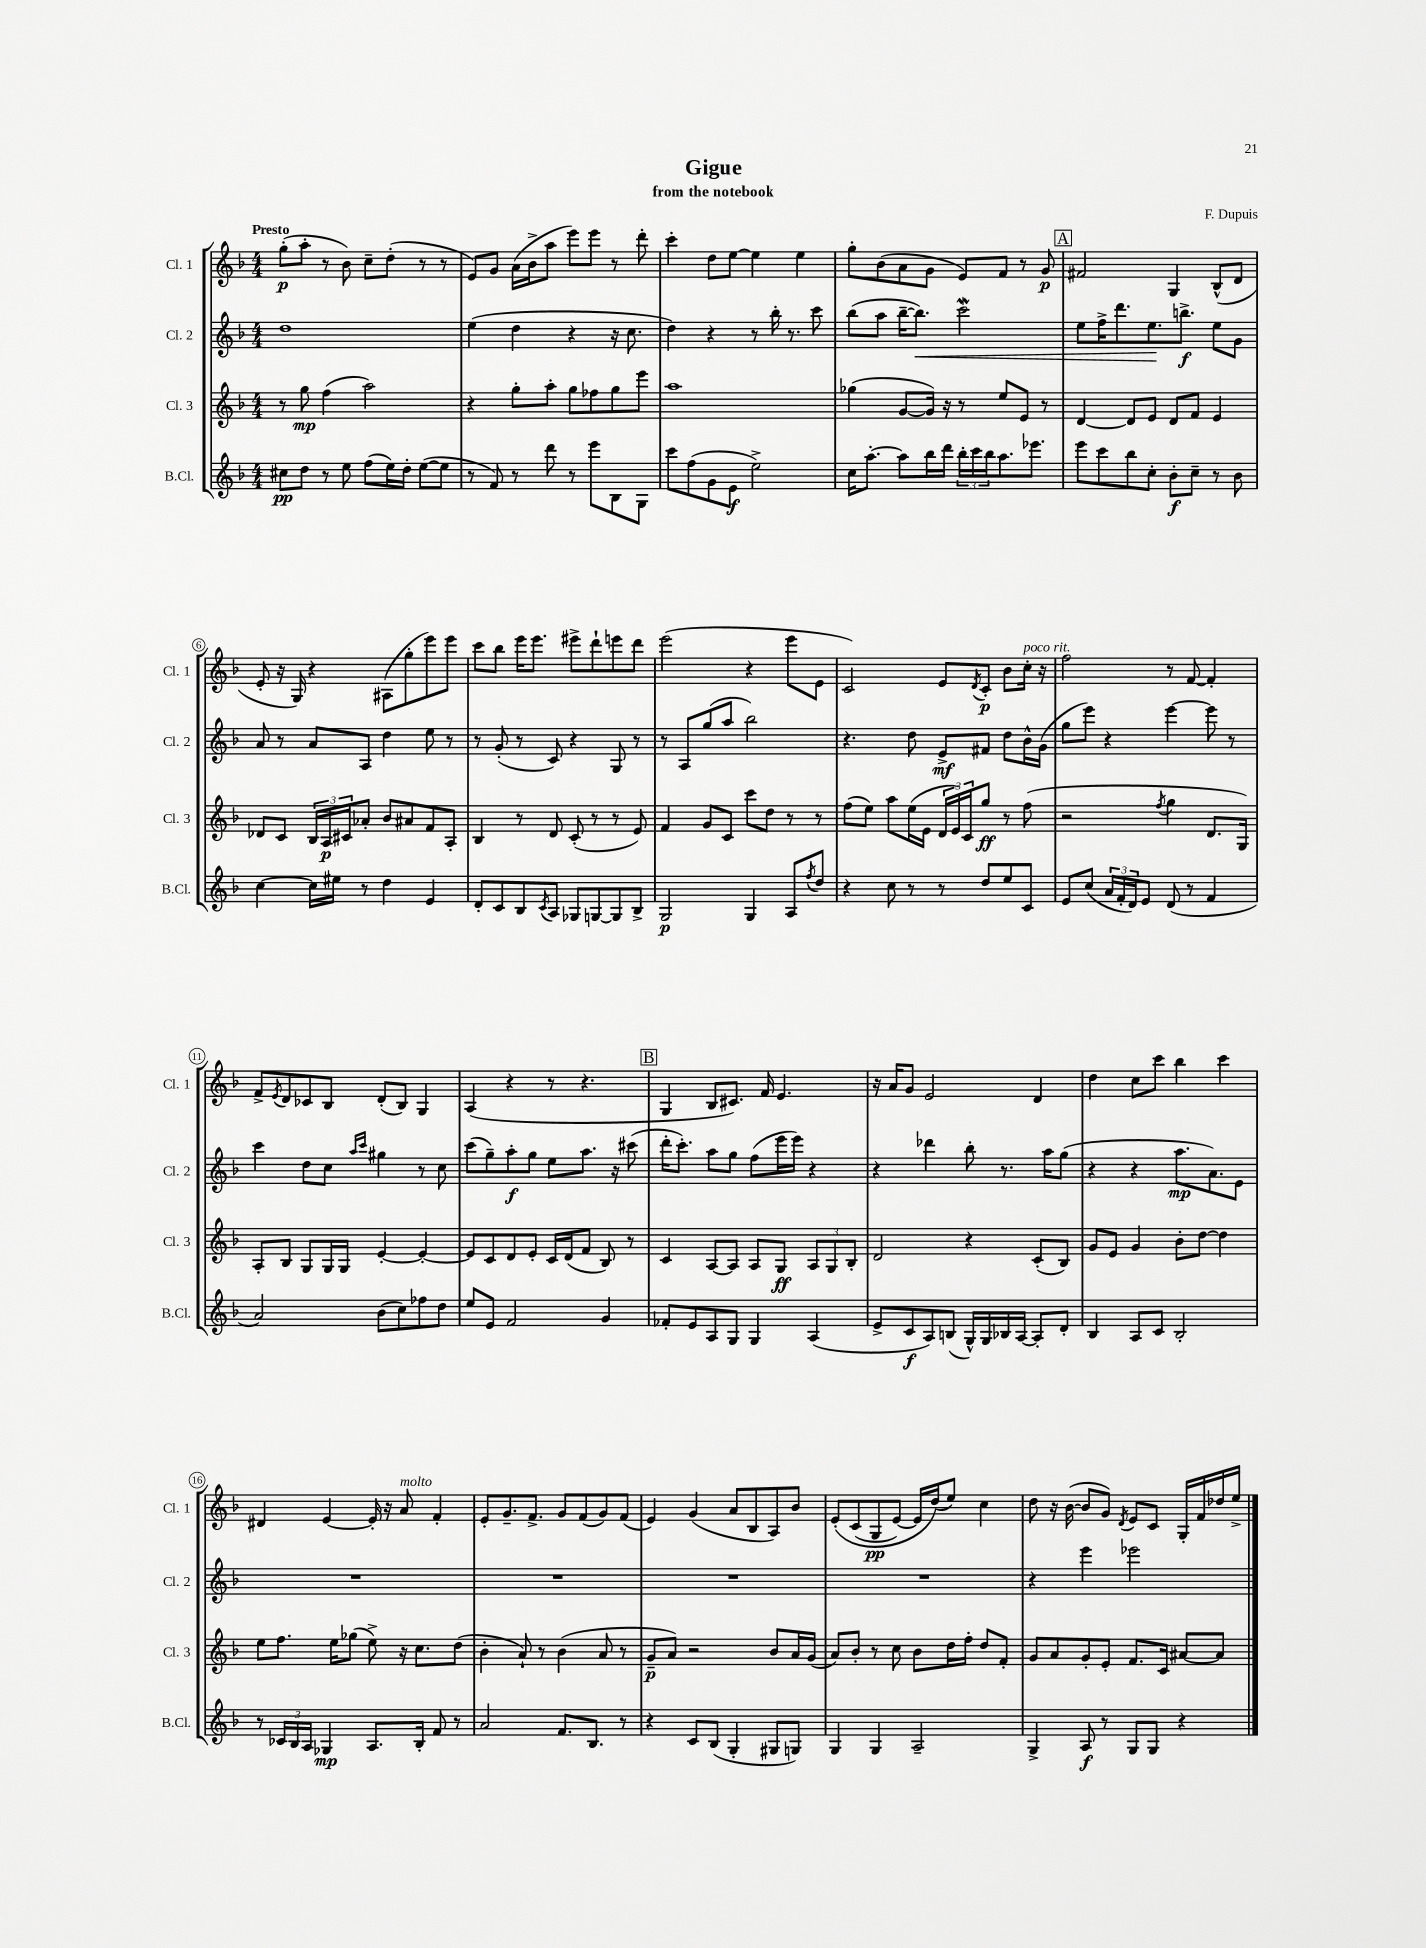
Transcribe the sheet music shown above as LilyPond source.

\header { title = "Gigue" composer = "F. Dupuis" subtitle = "from the notebook" }
<<
\new StaffGroup <<
\new Staff = "s0" \with { instrumentName = "Cl. 1" shortInstrumentName = "Cl. 1" } {
    \clef treble \key f \major \numericTimeSignature \time 4/4 \tempo "Presto"
    g''8-.\p( a''8-. r8 bes'8) c''8-- d''8-.( r8 r8 |
    e'8) g'8 a'16( bes'16-> a''8 e'''8) e'''8 r8 d'''8-. |
    c'''4-. d''8 e''8~ e''4 e''4 |
    g''8-. bes'8( a'8 g'8 e'8) f'8 r8 g'8\p |
    \mark \markup { \box "A" } fis'2 g4 bes8-^( d'8 |
    e'8-. r16 g16) r4 ais8( g''8-. e'''8) e'''8 |
    c'''8 bes''8 e'''16 e'''8. eis'''8-> d'''8-! e'''8 d'''8 |
    e'''2( r4 e'''8 e'8 |
    c'2) e'8 \acciaccatura { d'8 } c'8-.\p bes'8 c''16-.^\markup { \italic "poco rit." } r16 |
    f''2 r8 f'8~ f'4-. |
    f'8-> \acciaccatura { e'8 } d'8 ces'8 bes8 d'8-.( bes8) g4 |
    a4( r4 r8 r4. |
    \mark \markup { \box "B" } g4 bes8 cis'8.) f'16 e'4. |
    r16 a'16 g'8 e'2 d'4 |
    d''4 c''8 c'''8 bes''4 c'''4 |
    dis'4 e'4~ e'16-. r16 a'8^\markup { \italic "molto" } f'4-. |
    e'8-. g'8.-- f'8.-> g'8 f'8( g'8) f'8( |
    e'4) g'4( a'8 bes8 a8) bes'8 |
    e'8-.\( c'8( g8\pp e'8~) e'16 d''16(\) e''8) c''4 |
    d''8 r16 bes'16~( bes'8 g'8) \acciaccatura { d'8 } e'8 c'8 g16-. f'16 des''16 e''16-> \bar "|." |
}
\new Staff = "s1" \with { instrumentName = "Cl. 2" shortInstrumentName = "Cl. 2" } {
    \clef treble \key f \major \numericTimeSignature \time 4/4
    d''1 |
    e''4( d''4 r4 r16 c''8. |
    d''4) r4 r8 bes''16-. r8. c'''8 |
    bes''8( a''8 bes''16~-- bes''8.\<) c'''2\mordent |
    \mark \markup { \box "A" } e''8 f''16-> d'''8. e''8.\! b''8.->\f e''8 g'8 |
    a'8 r8 a'8 a8 d''4 e''8 r8 |
    r8 g'8-.( r8 c'8) r4 g8 r8 |
    r8 a8 g''8( a''8 bes''2) |
    r4. d''8 e'8->\mf fis'8 d''8 bes'16-^ g'16( |
    g''8 e'''8) r4 e'''4~ e'''8 r8 |
    c'''4 d''8 c''8 \grace { a''16 c'''16 } gis''4 r8 c''8 |
    c'''8( g''8--) a''8-.\f g''8 e''8 a''8. r16 cis'''8( |
    \mark \markup { \box "B" } d'''16-. c'''8.-.) a''8 g''8 f''8( e'''16 e'''16) r4 |
    r4 des'''4 bes''8-. r8. a''16 g''8( |
    r4 r4 a''8.\mp a'8.) e'8 |
    R1 |
    R1 |
    R1 |
    R1 |
    r4 e'''4 ees'''2 \bar "|." |
}
\new Staff = "s2" \with { instrumentName = "Cl. 3" shortInstrumentName = "Cl. 3" } {
    \clef treble \key f \major \numericTimeSignature \time 4/4
    r8 g''8\mp f''4( a''2) |
    r4 g''8-. a''8-. g''8 fes''8 g''8 e'''8 |
    a''1 |
    ges''4( g'8~ g'16) r16 r8 e''8 e'8 r8 |
    \mark \markup { \box "A" } d'4~ d'8 e'8 d'8 f'8 e'4 |
    des'8 c'8 \tuplet 3/2 { bes16 a16\p cis'16 } aes'8-. bes'8 ais'8 f'8 a8-. |
    bes4 r8 d'8 c'8-.( r8 r8 e'8) |
    f'4 g'8 c'8 c'''8 d''8 r8 r8 |
    f''8( e''8) a''8 e''16( e'16 \tuplet 3/2 { d'16 e'16) c'16 } g''8\ff r8 f''8( |
    r2 \acciaccatura { f''8 } g''4 d'8. g16) |
    a8-. bes8 g8 g16 g16 e'4~-. e'4~-. |
    e'8 c'8 d'8 e'8-. c'16 d'16( f'8 bes8) r8 |
    \mark \markup { \box "B" } c'4 a8~ a8 a8 g8\ff \tuplet 3/2 { a8 g8 bes8-. } |
    d'2 r4 c'8-.( bes8) |
    g'8 e'8 g'4 bes'8-. d''8~ d''4 |
    e''8 f''8. e''16 ges''8( e''8->) r16 c''8. d''8( |
    bes'4-. a'8-!) r8 bes'4( a'8 r8 |
    g'8--\p a'8) r2 bes'8 a'16 g'16( |
    a'8) bes'8-. r8 c''8 bes'8 d''16 f''16-. d''8 f'8-. |
    g'8 a'8 g'8-. e'8-. f'8. c'16 ais'8~ ais'8 \bar "|." |
}
\new Staff = "s3" \with { instrumentName = "B.Cl." shortInstrumentName = "B.Cl." } {
    \clef treble \key f \major \numericTimeSignature \time 4/4
    cis''8\pp d''8 r8 e''8 f''8( e''16) d''16-. e''8~( e''8 |
    r8 f'8) r8 d'''8 r8 e'''8 bes8 g8 |
    c'''8 f''8( g'8 e'8\f e''2->) |
    c''16 a''8.~-. a''8 bes''16 d'''16 \tuplet 3/2 { bes''16-. c'''16 bes''16 } a''8. ees'''8. |
    \mark \markup { \box "A" } e'''8 c'''8 bes''8 c''8-. bes'8-.\f c''8-- r8 bes'8 |
    c''4~ c''16 eis''16 r8 d''4 e'4 |
    d'8-. c'8 bes8 \acciaccatura { c'8 } a8 ges8 g8~ g8 bes8-> |
    g2\p g4 a8 \acciaccatura { f''8 } d''8 |
    r4 c''8 r8 r8 d''8 e''8 c'8 |
    e'8 c''8( \tuplet 3/2 { a'16 f'16-. d'16) } e'8 d'8( r8 f'4 |
    a'2) bes'8( c''8) fes''8 d''8 |
    e''8 e'8 f'2 g'4 |
    \mark \markup { \box "B" } fes'8-. e'8 a8 g8 g4 a4( |
    e'8-> c'8\f a8) b8( g16-^) g16 bes16 a16~ a8-. d'8-. |
    bes4 a8 c'8 bes2-. |
    r8 \tuplet 3/2 { ces'16 bes16 a16 } ges4\mp a8. bes16-. f'8 r8 |
    a'2 f'8. bes8. r8 |
    r4 c'8 bes8( g4-. gis8 g8) |
    g4 g4 a2-- |
    g4-> a8\f r8 g8 g8 r4 \bar "|." |
}
>>
>>
\layout { \context { \Score \override BarNumber.stencil = #(make-stencil-circler 0.1 0.3 ly:text-interface::print) } }
